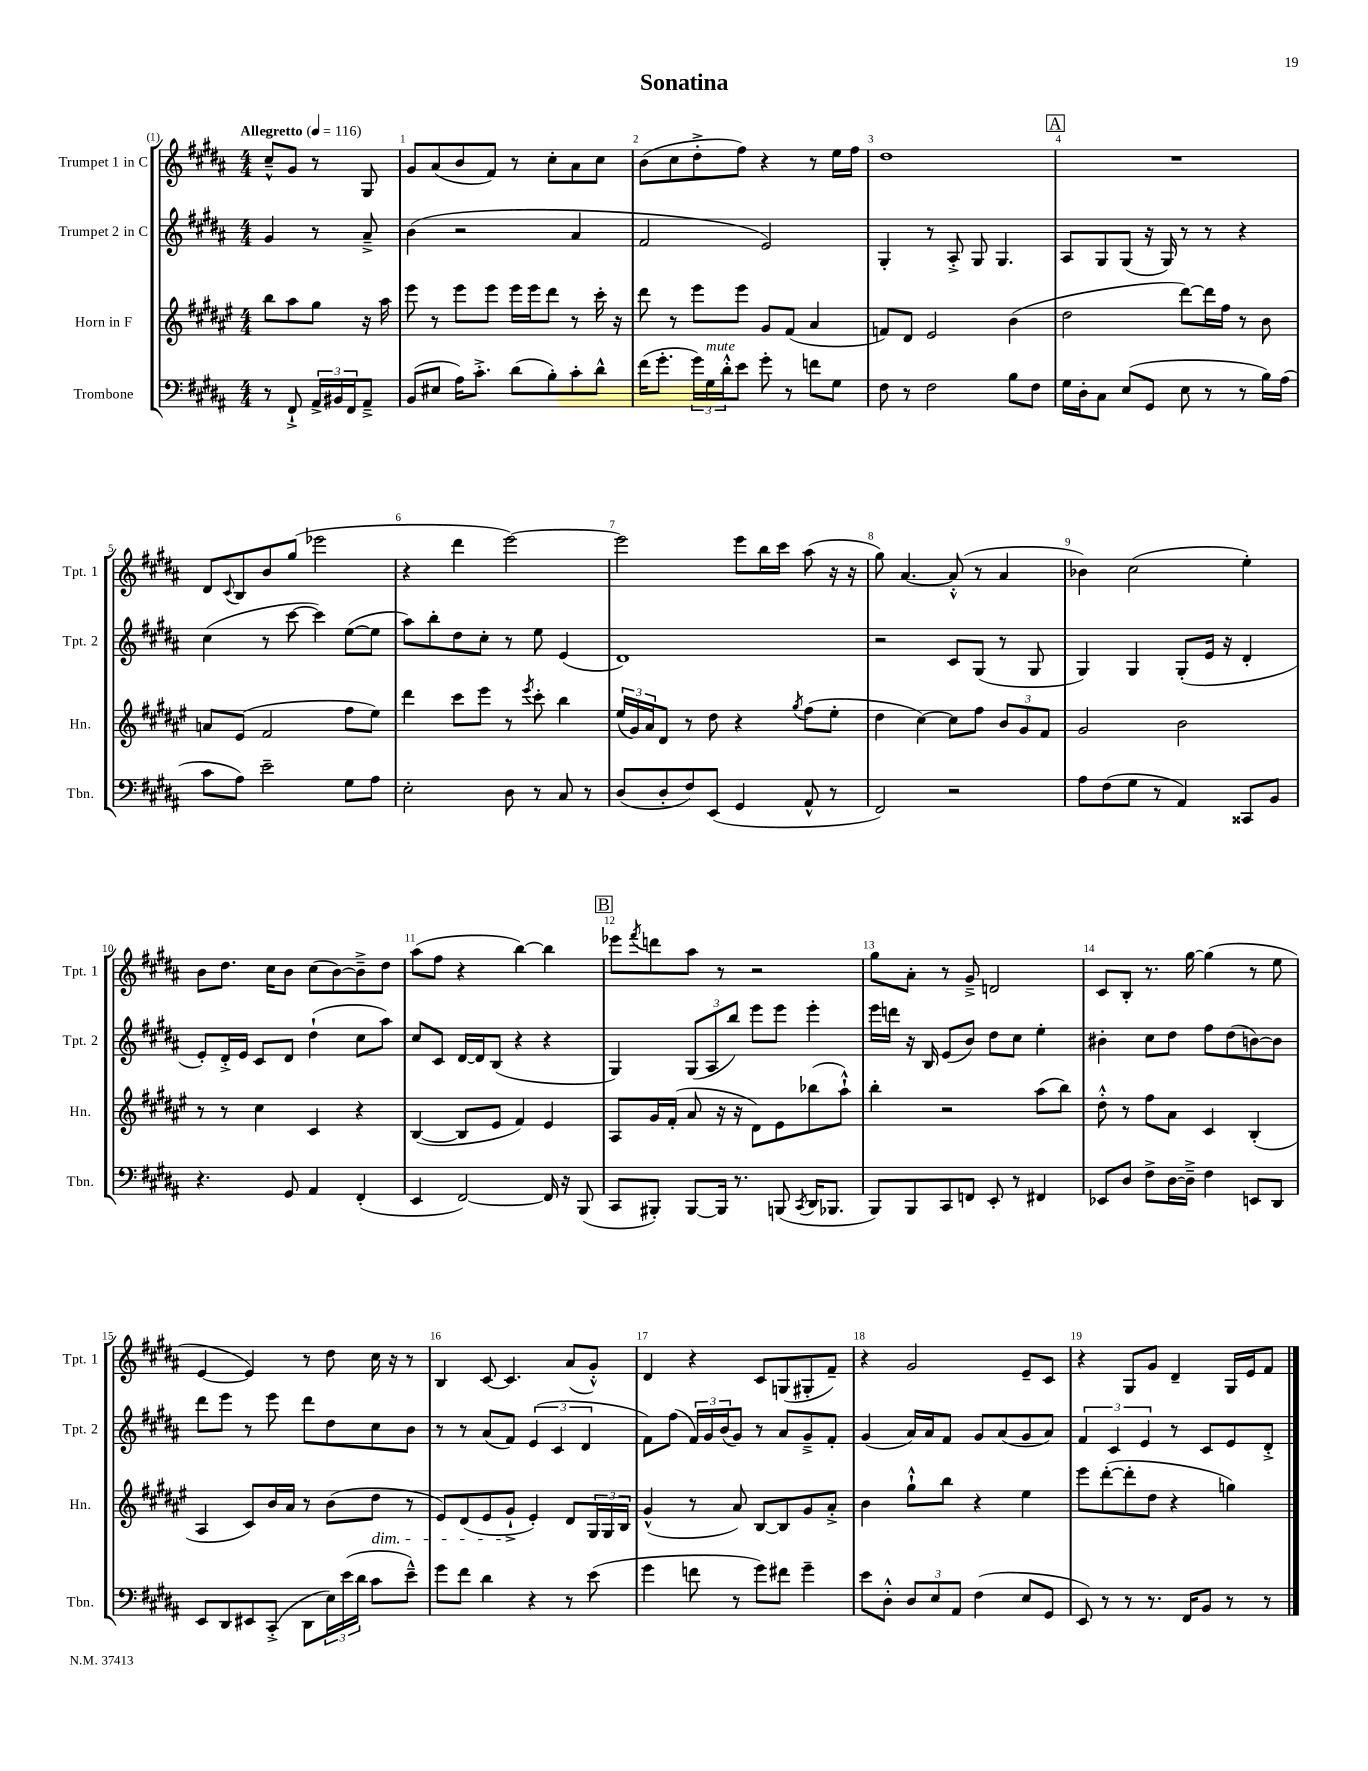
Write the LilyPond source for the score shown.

\header { title = "Sonatina" }
<<
\new StaffGroup <<
\new Staff = "s0" \with { instrumentName = "Trumpet 1 in C" shortInstrumentName = "Tpt. 1" } {
    \clef treble \key b \major \numericTimeSignature \time 4/4 \partial 2 \tempo "Allegretto" 4 = 116
    cis''8---^ gis'8 r8 gis8 |
    gis'8 ais'8( b'8 fis'8) r8 cis''8-. ais'8 cis''8 |
    b'8( cis''8 dis''8-.-> fis''8) r4 r8 e''16 fis''16 |
    dis''1 |
    \mark \markup { \box "A" } R1 |
    dis'8 \appoggiatura { cis'8 } b8 b'8 gis''8( ees'''2 |
    r4 dis'''4 e'''2~) |
    e'''2 e'''8 b''16 cis'''16 ais''8( r16 r16 |
    gis''8) ais'4.~ ais'8-.-^( r8 ais'4 |
    bes'4) cis''2( e''4-.) |
    b'8 dis''8. cis''16 b'8 cis''8( b'8~) b'8---> dis''8 |
    ais''8( fis''8 r4 b''4~) b''4 |
    \mark \markup { \box "B" } ees'''8 \acciaccatura { fis'''8 } d'''8 ais''8 r8 r2 |
    gis''8 ais'8-. r8 gis'8---> d'2 |
    cis'8 b8-. r8. gis''16~ gis''4( r8 e''8 |
    e'4~ e'4) r8 dis''8 cis''16 r16 r8 |
    b4 cis'8~ cis'4. ais'8( gis'8-.-^) |
    dis'4 r4 cis'8 g8( gis8-. fis'8--) |
    r4 gis'2 e'8-- cis'8 |
    r4 gis8 gis'8 dis'4-- gis16 e'16 fis'8 \bar "|." |
}
\new Staff = "s1" \with { instrumentName = "Trumpet 2 in C" shortInstrumentName = "Tpt. 2" } {
    \clef treble \key b \major \numericTimeSignature \time 4/4 \partial 2
    gis'4 r8 ais'8---> |
    b'4( r2 ais'4 |
    fis'2 e'2) |
    gis4-. r8 ais8-.-> gis8 gis4. |
    \mark \markup { \box "A" } ais8 gis8 gis8( r16 gis16) r8 r8 r4 |
    cis''4( r8 cis'''8~ cis'''4) e''8~( e''8 |
    ais''8) b''8-. dis''8 cis''8-. r8 e''8 e'4( |
    dis'1) |
    r2 cis'8 gis8( r8 gis8 |
    gis4) gis4 gis8-.( e'16 r16 dis'4-. |
    e'8-.) dis'16-.-> e'16 cis'8 dis'8 dis''4-!( cis''8 ais''8) |
    cis''8 cis'8 dis'16~ dis'16 b8( r4 r4 |
    \mark \markup { \box "B" } gis4) \tuplet 3/2 { gis8( ais8 b''8) } e'''8 e'''8 e'''4-. |
    e'''16 d'''16 r16 b16 e'8( b'8) dis''8 cis''8 e''4-. |
    bis'4-. cis''8 dis''8 fis''8 dis''8( b'8~) b'8 |
    dis'''8 e'''8 r8 e'''8 dis'''8 dis''8 cis''8 b'8 |
    r8 r8 ais'8( fis'8) \tuplet 3/2 { e'4( cis'4 dis'4 } |
    fis'8) fis''8( \tuplet 3/2 { fis'16) gis'16 b'16( } gis'8) r8 ais'8 gis'8---> fis'8-. |
    gis'4( ais'16) ais'16 fis'8 gis'8 ais'8( gis'8 ais'8) |
    \tuplet 3/2 { fis'4 cis'4 e'4 } r8 cis'8 e'8 dis'8-.-> \bar "|." |
}
\new Staff = "s2" \with { instrumentName = "Horn in F" shortInstrumentName = "Hn." } {
    \clef treble \key fis \major \numericTimeSignature \time 4/4 \partial 2
    b''8 ais''8 gis''8 r16 ais''16 |
    eis'''8 r8 eis'''8 eis'''8 eis'''16 eis'''16 dis'''8 r8 cis'''16-. r16 |
    dis'''8 r8 eis'''8 eis'''8 gis'8 fis'8( ais'4 |
    f'8) dis'8 eis'2 b'4( |
    \mark \markup { \box "A" } dis''2 dis'''8~) dis'''16 fis''16 r8 b'8 |
    a'8 eis'8( fis'2 fis''8 eis''8) |
    dis'''4 cis'''8 eis'''8 r8 \acciaccatura { eis'''8 } cis'''8-. b''4 |
    \tuplet 3/2 { eis''16( gis'16) ais'16 } dis'8 r8 dis''8 r4 \acciaccatura { gis''8 } fis''8( eis''8-. |
    dis''4 cis''4~) cis''8 fis''8 \tuplet 3/2 { b'8 gis'8 fis'8 } |
    gis'2 b'2 |
    r8 r8 cis''4 cis'4 r4 |
    b4~( b8 eis'8 fis'4) eis'4 |
    \mark \markup { \box "B" } ais8 gis'16 fis'16-.( ais'8 r16 r16 dis'8) eis'8 bes''8( ais''8-!-^) |
    b''4-. r2 ais''8( b''8) |
    dis''8-.-^ r8 fis''8 ais'8 cis'4 b4-.( |
    ais4 cis'8) b'16 ais'16 r8 b'8( dis''8\dim r8 |
    eis'8) dis'8( eis'8 gis'8-!->\! eis'4-.) dis'8 \tuplet 3/2 { gis16 gis16 b16 } |
    gis'4-^( r8 ais'8) b8~ b8 gis'8 ais'8-.-> |
    b'4 gis''8-!-^ b''8 r4 eis''4 |
    eis'''8 dis'''8~-.( dis'''8-. dis''8 r4 g''4) \bar "|." |
}
\new Staff = "s3" \with { instrumentName = "Trombone" shortInstrumentName = "Tbn." } {
    \clef bass \key b \major \numericTimeSignature \time 4/4 \partial 2
    r8 fis,8-!-> \tuplet 3/2 { ais,16-> bis,16 fis,16 } ais,8---> |
    b,8( eis8 ais16) cis'8.-.-> dis'8( b8-.) cis'8-. dis'8-^ |
    fis'16( gis'8.-. \tuplet 3/2 { gis'16) gis16^\markup { \italic "mute" } dis'16-.-^ } e'8 gis'8-. r8 f'8 gis8 |
    fis8 r8 fis2 b8 fis8 |
    \mark \markup { \box "A" } gis16 dis16-. cis8 e8( gis,8 e8 r8 r8 b16) ais16( |
    cis'8 ais8) e'2-- gis8 ais8 |
    e2-. dis8 r8 cis8 r8 |
    dis8( dis8-. fis8) e,8( gis,4 ais,8-^ r8 |
    fis,2) r2 |
    ais8 fis8( gis8 r8 ais,4) cisis,8 b,8 |
    r4. gis,8 ais,4 fis,4-.( |
    e,4 fis,2~) fis,16 r16 b,,8( |
    \mark \markup { \box "B" } cis,8 bis,,8-.) bis,,8~ bis,,16 r8. b,,8( \acciaccatura { cis,8 } dis,16 bes,,8. |
    b,,8) b,,8 cis,8 f,8 e,8-. r8 fis,4 |
    ees,8 dis8 fis8-> dis16~ dis16---> fis4 e,8 dis,8 |
    e,8 dis,8 eis,8 cis,8-.->( dis,8 \tuplet 3/2 { e16) e'16( dis'16 } cis'8 e'8---^) |
    gis'8 fis'8 dis'4 r4 r8 e'8( |
    gis'4 f'8 r8 gis'8) fis'8 gis'4-- |
    e'8 dis8-.-^ \tuplet 3/2 { dis8 e8 ais,8 } fis4( e8 gis,8 |
    e,8) r8 r8 r8. fis,16 b,8 r8 r8 \bar "|." |
}
>>
>>
\layout { \context { \Score \override BarNumber.break-visibility = ##(#f #t #t) barNumberVisibility = #all-bar-numbers-visible } }
